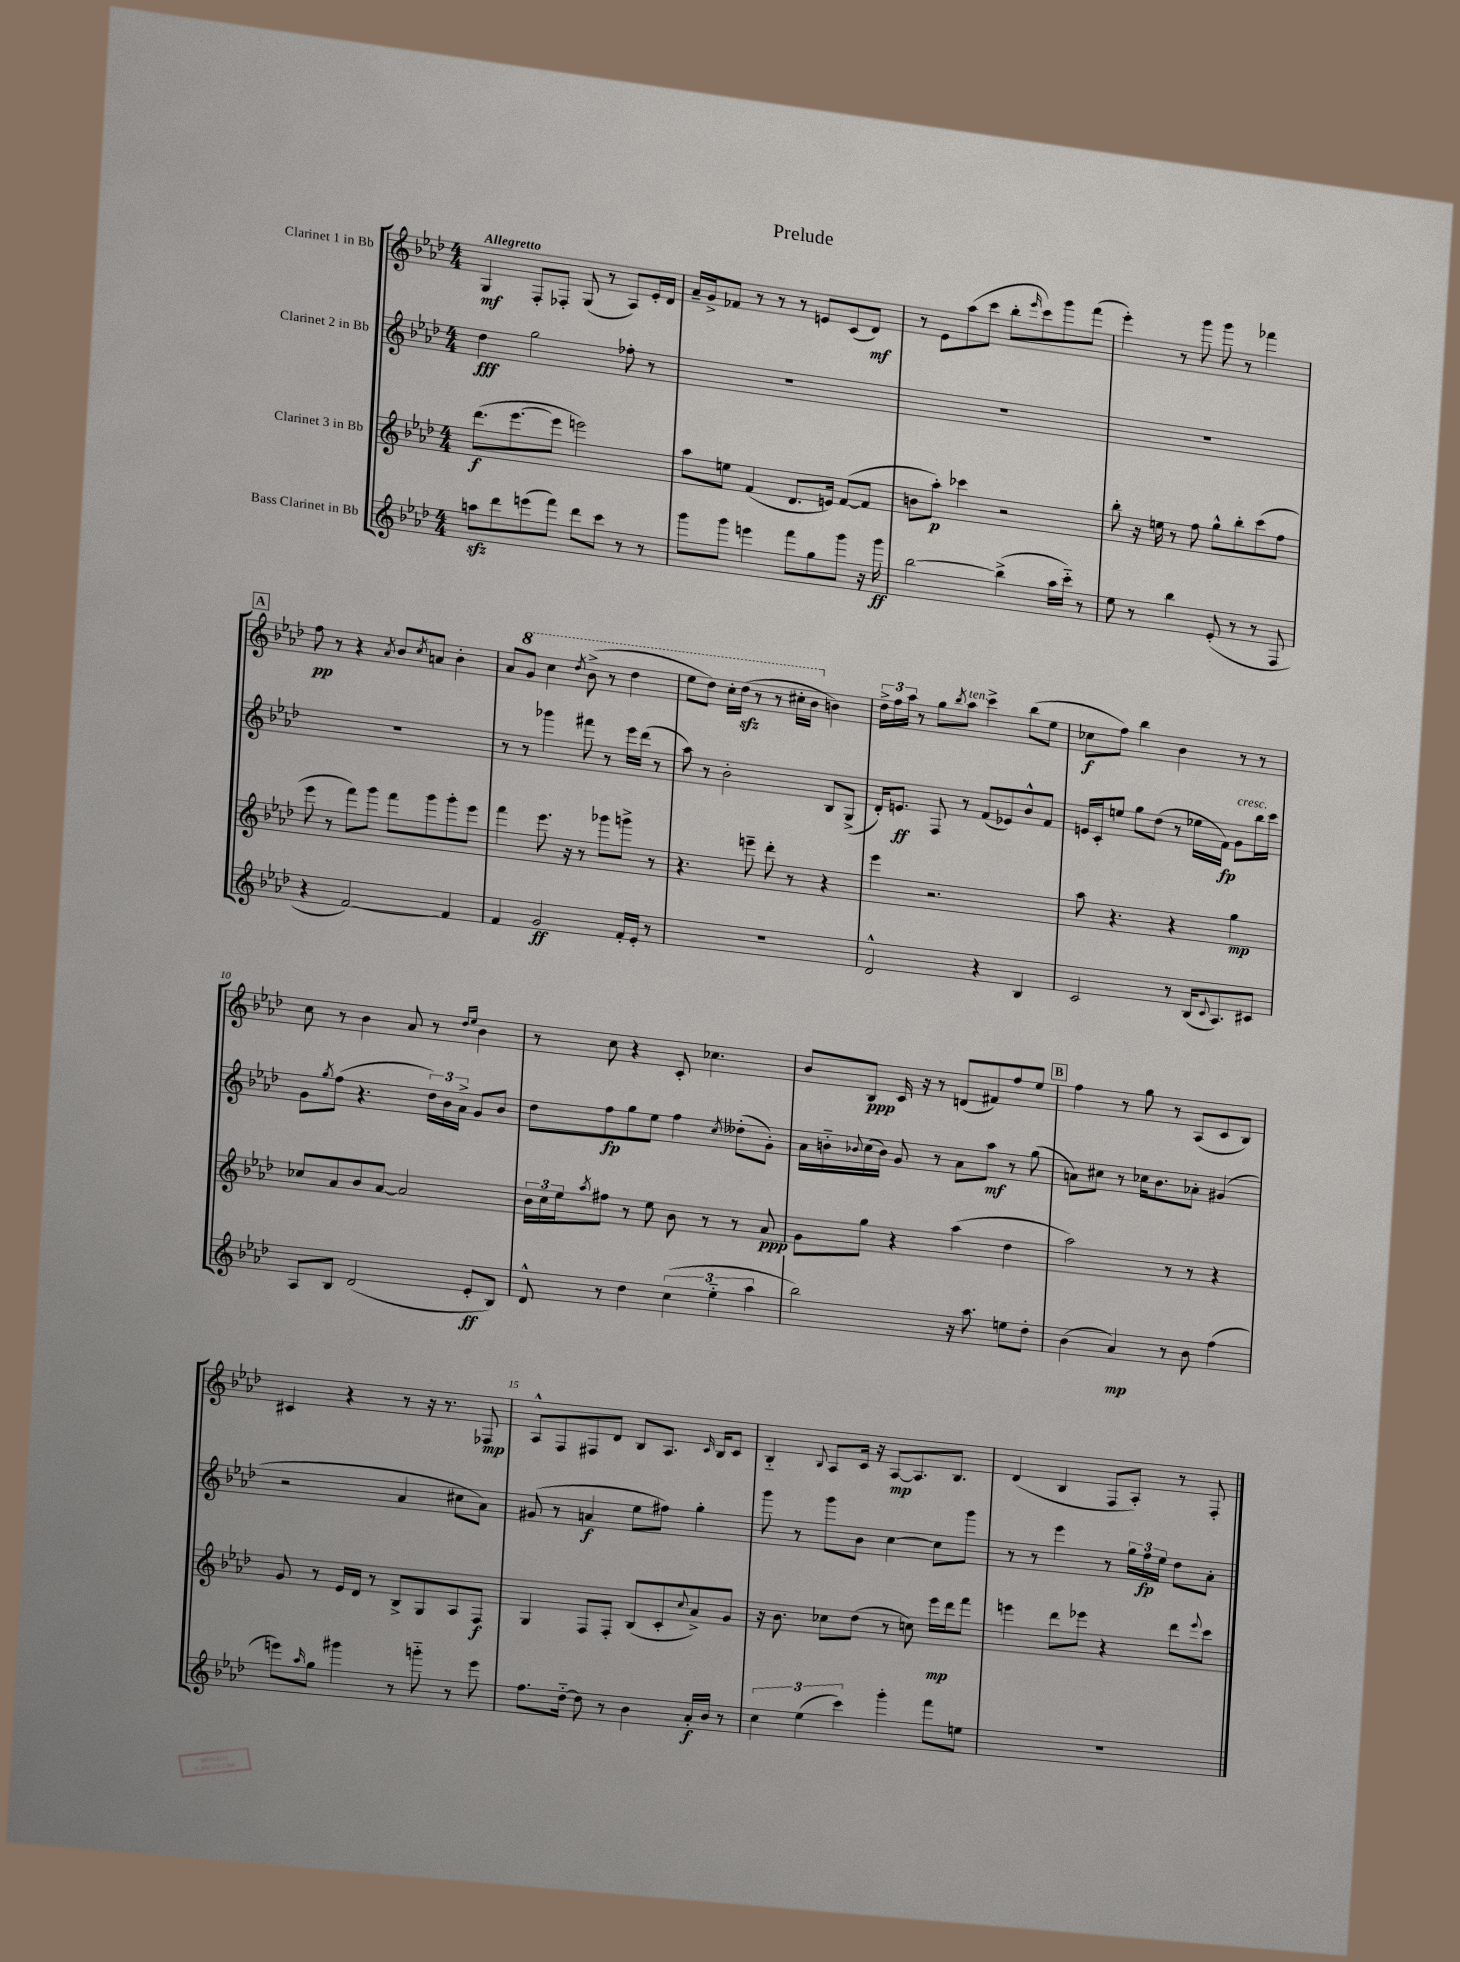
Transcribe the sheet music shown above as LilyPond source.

\header { title = "Prelude" }
<<
\new StaffGroup <<
\new Staff = "s0" \with { instrumentName = "Clarinet 1 in Bb" } {
    \clef treble \key aes \major \numericTimeSignature \time 4/4 \tempo "Allegretto"
    g4\mf f8-. fes8-. g8( r8 aes8) ees'16-. des'16 |
    aes'16-- g'16-> fes'8 r8 r8 r8 e'8 c'8( des'8\mf) |
    r8 ees'8 aes''8( c'''8 bes''8-. \grace { ees'''16 } c'''8) g'''8 f'''8( |
    ees'''4-.) r8 g'''8 g'''8 r8 fes'''4 |
    \mark \markup { \box "A" } f''8\pp r8 r4 \acciaccatura { aes'8 } bes'8 \acciaccatura { c''8 } a'8 bes'4-. |
    aes'8 \ottava #1 g''8 c'''4 \acciaccatura { des'''8 } bes''8->( r8 des'''4 |
    ees'''8 des'''8) c'''16-. des'''16\sfz( r8 r8 cis'''16-. bes''16 \ottava #0 b'4) |
    \tuplet 3/2 { des''16-> f''16 aes''16 } r8 g''8 \acciaccatura { bes''8 } aes''8^\markup { \italic "ten." } c'''4-> bes''8( ees''8 |
    ces''8\f f''8) bes''4 bes'4 r8 r8 |
    c''8 r8 bes'4 aes'8 r8 \grace { des''16 ees''16 } bes'4 |
    r8 c''8 r4 c'8-. ces''4. |
    bes'8 bes8\ppp c'16 r16 r8 d'8( fis'8) f''8 ees''8 |
    \mark \markup { \box "B" } f''4 r8 g''8 r8 aes8( c'8 bes8) |
    cis'4 r4 r8 r16 r8. fes8\mp |
    aes8-^ f8 fis8 des'8 bes8 aes8. \grace { c'16 } bes16 c'8 |
    bes4-_ \appoggiatura { bes8 } aes8 c'16 r16 aes8~\mp aes8. bes8. |
    des'4( bes4 f8 aes8-.) r8 f8-. \bar "|." |
}
\new Staff = "s1" \with { instrumentName = "Clarinet 2 in Bb" } {
    \clef treble \key aes \major \numericTimeSignature \time 4/4
    des''4\fff g''2 fes''8-. r8 |
    R1 |
    R1 |
    R1 |
    \mark \markup { \box "A" } R1 |
    r8 r8 ges'''4 fis'''8 r8 ees'''16 des'''16( r8 |
    aes''8) r8 bes'2-. bes8 g8->( |
    des'16-.) e'8.\ff f8 r8 f'8( ees'8) bes'8-^ f'8 |
    e'16 c'16-. e''8 g''8 des''8( r8 ees''16 f'16\fp) g'8^\markup { \italic "cresc." } bes''16 c'''16 |
    g'8 \acciaccatura { g''8 } f''8( r4. \tuplet 3/2 { des''16) bes'16 aes'16-> } g'8 bes'8 |
    des''8 f''8\fp g''8 ees''8 f''4 \acciaccatura { c''8 } deses''8-.( g'8-.) |
    aes'16 b'16-_ \appoggiatura { bes'8 } c''16( bes'16) g'8 r8 aes'8 aes''8\mf r8 g''8( |
    \mark \markup { \box "B" } a'8) cis''8 r8 ces''16 bes'8. aes'8-. gis'4( |
    r2 aes'4 cis''8 aes'8) |
    gis'8( r8 a'4\f ees''8 fis''8) g''4-. |
    g'''8 r8 g'''8 bes'8 c''4~ c''8 g'''8 |
    r8 r8 ees'''4 r8 \tuplet 3/2 { g''16 f''16\fp ees''16 } des''8 aes'8-. \bar "|." |
}
\new Staff = "s2" \with { instrumentName = "Clarinet 3 in Bb" } {
    \clef treble \key aes \major \numericTimeSignature \time 4/4
    des'''8.\f( ees'''8.~ ees'''8 e'''2) |
    aes''8 e''8 f'4( des'8. e'16) f'8~( f'8 |
    b'8 aes''8-.\p) ces'''4 r2 |
    bes''8-. r16 e''16 r8 f''8 g''8-^ bes''8-. c'''8( f''8 |
    \mark \markup { \box "A" } ees'''8 r8 f'''8) g'''8 f'''8 g'''8 g'''8-. ees'''8 |
    f'''4 ees'''8. r16 r8 ges'''8 g'''8-> r8 |
    r4. e'''8-- des'''8-. r8 r4 |
    ees'''4 r2. |
    aes''8 r4. r4 g''4\mp |
    ces''8 aes'8 bes'8 aes'8~ aes'2 |
    \tuplet 3/2 { bes'16 c''16 ees''16 } \acciaccatura { aes''8 } fis''8 r8 ees''8 bes'8 r8 r8 aes'8\ppp |
    g'8 g''8 r4 aes''4( des''4 |
    \mark \markup { \box "B" } aes''2) r8 r8 r4 |
    g'8 r8 ees'16 des'16 r8 bes8-> g8 aes8 f8\f |
    g4 f8 f8-. bes8( c'8-. \appoggiatura { c''8 } aes'8->) g'8 |
    r16 bes'8. ces''8 des''8( r8 c''8) ees'''16\mp des'''16 f'''8 |
    e'''4 des'''8 ees'''8 r4 des'''8 \appoggiatura { ees'''8 } c'''8 \bar "|." |
}
\new Staff = "s3" \with { instrumentName = "Bass Clarinet in Bb" } {
    \clef treble \key aes \major \numericTimeSignature \time 4/4
    a''8\sfz des'''8 e'''8( f'''8) des'''8 c'''8 r8 r8 |
    g'''8 g'''8 e'''4 f'''8 g''8 g'''8 r16 g'''16\ff |
    bes''2~ bes''4->( aes''16 c'''16-_) r8 |
    ees''8 r8 bes''4 ees'8-.( r8 r8 f8 |
    \mark \markup { \box "A" } r4 f'2~) f'4 |
    f'4 g'2\ff f'16-. ees'16-. r8 |
    R1 |
    des'2-^ r4 bes4 |
    c'2 r8 bes16( \appoggiatura { c'8 } aes8.) cis'8 |
    aes8 bes8 des'2( ees'8-.\ff bes8) |
    des'8-^ r8 des''4 \tuplet 3/2 { c''4( ees''4-_ aes''4 } |
    bes''2) r16 aes''8. e''8 des''8-. |
    \mark \markup { \box "B" } bes'4( aes'4\mp) r8 bes'8 f''4( |
    e'''8) \grace { aes''16 } g''8 gis'''4 r8 g'''8-_ r8 e'''8 |
    f''8. des''16~-_ des''8 r8 bes'4 aes'16-.\f bes'16 r8 |
    \tuplet 3/2 { c''4 ees''4( c'''4) } g'''4-. f'''8 e''8 |
    R1 \bar "|." |
}
>>
>>
\layout { \context { \Score \override BarNumber.break-visibility = ##(#f #t #t) barNumberVisibility = #(every-nth-bar-number-visible 5) } }
